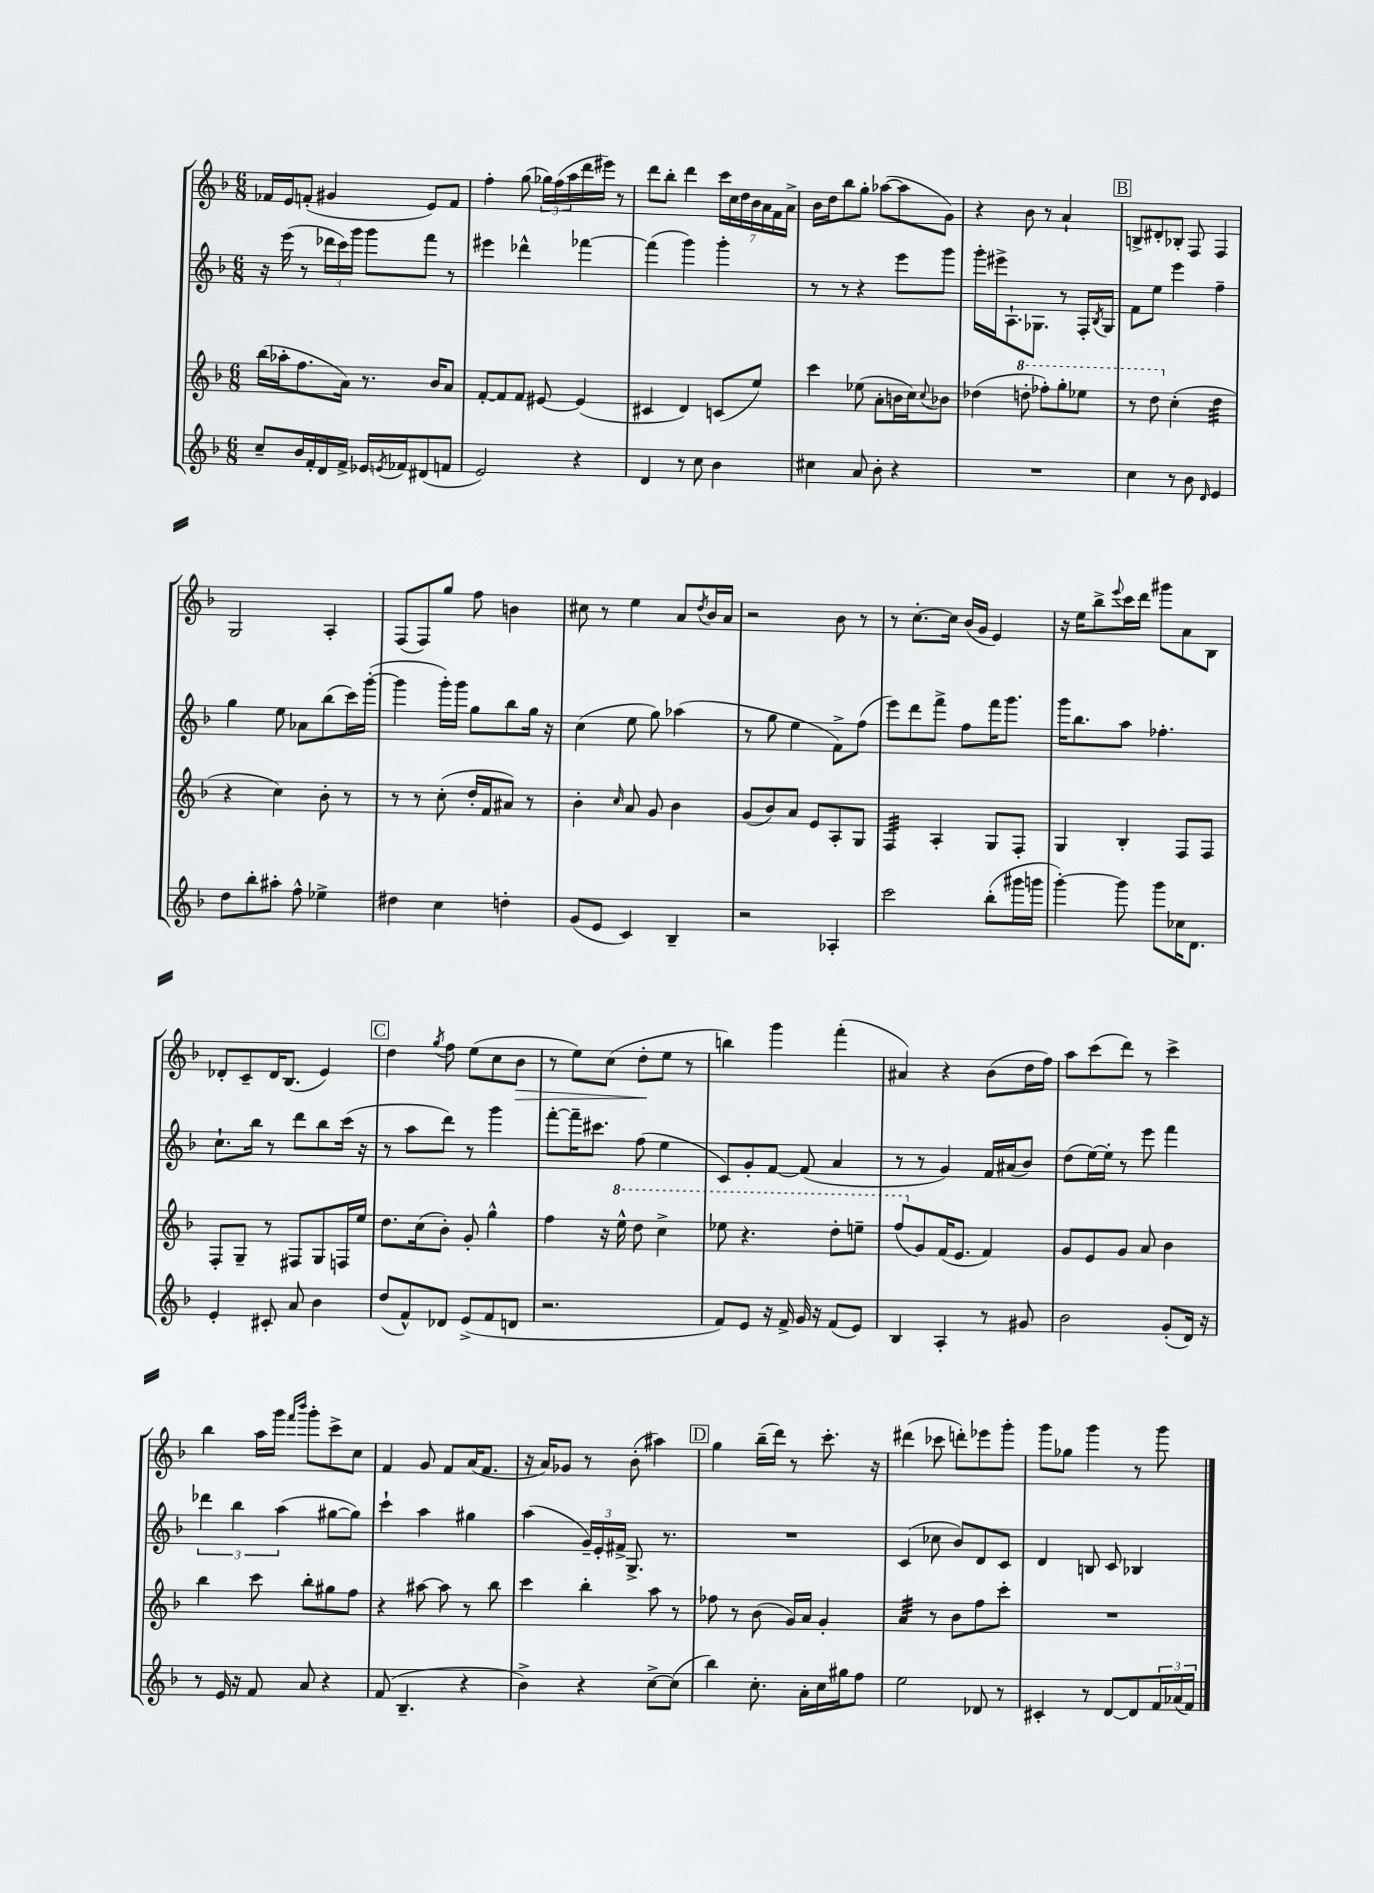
<<
\new StaffGroup <<
\new Staff = "s0" {
    \clef treble \key f \major \numericTimeSignature \time 6/8
    fes'16 e'16 f'8-.( gis'4 e'8) f'8 |
    f''4-. g''8( \tuplet 3/2 { ges''16) f''16( a''16 } d'''16 eis'''16) r8 |
    d'''8 bes''8-. d'''4 \tuplet 7/4 { c'''16 c''16 d''16 bes'16 a'16 f'16 a'16-> } |
    bes'16 d''16 bes''8 g''8-. aes''8~( aes''8 g'8) |
    r4 bes'8 r8 a'4-! |
    \mark \markup { \box "B" } b8-> dis'8-. bes8-. f8 f4 |
    g2 a4-. |
    f8( f8) g''8 f''8 b'4 |
    cis''8 r8 e''4 a'8 \acciaccatura { d''8 } bes'16 a'16 |
    r2 bes'8 r8 |
    r8 c''8.~-. c''16 bes'16( g'16 e'4) |
    r16 e''16 bes''8-> \appoggiatura { e'''8 } c'''16 d'''16 gis'''8 a'8 bes8 |
    des'8-. c'8-- des'16 bes8.( e'4) |
    \mark \markup { \box "C" } d''4 \acciaccatura { g''8 } f''8 e''8( c''8 bes'8\> |
    r8 e''8) c''8( d''8-.\! e''8 r8 |
    b''4) g'''4 f'''4-.( |
    ais'4) r4 bes'8( d''16 f''16) |
    a''8 c'''8( d'''8) r8 c'''4-> |
    bes''4 a''16 g'''16 \grace { f'''16 bes'''16 } g'''8-. c'''8-> c''8 |
    f'4 g'8 f'8 a'16( f'8. |
    r16 a'16) ges'8 r8 bes'8-.( ais''4) |
    \mark \markup { \box "D" } g''4 bes''16--( d'''16) r8 c'''8.-. r16 |
    dis'''4( ces'''8 d'''8-.) ees'''8 g'''8-. |
    g'''8 ges''8 g'''4 r8 g'''8 \bar "|." |
}
\new Staff = "s1" {
    \clef treble \key f \major \numericTimeSignature \time 6/8
    r16 e'''16( r8 \tuplet 3/2 { des'''16 c'''16) g'''16 } g'''8 f'''8 r8 |
    eis'''4 des'''4-^ fes'''4~ |
    fes'''4( g'''4) g'''4-. |
    r8 r8 r4 e'''8 g'''8 |
    g'''16-. eis'''16-> a8.-! ges8. r8 f16-. \acciaccatura { bes8 } ges16 |
    \mark \markup { \box "B" } f'8 e''8 e'''4 f''4-- |
    g''4 e''8 aes'8 bes''8( c'''16) g'''16~-.( |
    g'''4 g'''16-.) g'''16 g''8 bes''8 g''16 r16 |
    c''4( e''8 g''8) aes''4( |
    r8 g''8 e''4 f'8->) f''8( |
    e'''8) d'''8 f'''8-> f''8 f'''16 g'''8. |
    g'''16 bes''8. a''8 fes''4.-. |
    c''8.-! bes''16 r8 d'''8 bes''8 c'''16( r16 |
    \mark \markup { \box "C" } r8 a''8 d'''8) r8 g'''4 |
    f'''8~-. f'''16-- cis'''8. f''8( e''4 |
    c'8) g'8-. f'8~ f'8( a'4 |
    r8 r8 g'4) f'16 ais'16( bes'8) |
    d''8( e''16~) e''16-. r8 e'''8 f'''4 |
    \tuplet 3/2 { des'''4 bes''4 a''4( } gis''8~ gis''8) |
    c'''4-! a''4 gis''4 |
    a''4( \tuplet 3/2 { g'16--) e'16-. fis'16-> } g8.-> r8. |
    \mark \markup { \box "D" } R2. |
    c'4( ces''8 bes'8) d'8 c'8 |
    d'4 b8 c'8 bes4 \bar "|." |
}
\new Staff = "s2" {
    \clef treble \key f \major \numericTimeSignature \time 6/8
    bes''16( aes''16-. f''8. a'16) r8. bes'16 a'8 |
    f'8~-. f'8 f'8 eis'8~ eis'4( |
    cis'4 d'4) c'8( e''8) |
    c'''4 ees''8( a'8-. b'16 c''16) \appoggiatura { c''8 } bes'8 |
    des''4( \ottava #1 d'''!8-. fes'''8-.) g'''8-. ees'''8 |
    \mark \markup { \box "B" } r8 d'''8 \ottava #0 c''4-.( d''4:32 |
    r4 c''4) bes'8-. r8 |
    r8 r8 c''8-.( d''16-. f'16 ais'8) r8 |
    bes'4-. \grace { c''16 } a'8 g'8 bes'4 |
    g'8( bes'8) a'8 e'8 a8-. g8 |
    f4:32 a4-. g8 f8-. |
    g4 bes4-. f8 f8 |
    f8-. g8-- r8 fis8 g8 f16 e''16 |
    \mark \markup { \box "C" } d''8. c''16( bes'8-.) g'8-. g''4-^ |
    f''4 r16 \ottava #1 e'''16-^ d'''8 c'''4-> |
    ees'''8 r4. d'''8-. e'''8-- |
    f'''8( \ottava #0 g'8) f'16( e'8. f'4) |
    g'8 e'8 g'8 a'8 bes'4 |
    bes''4 c'''8 bes''8-. gis''8 f''8 |
    r4 ais''8~ ais''8 r8 bes''8 |
    c'''4 bes''4-. a''8 r8 |
    \mark \markup { \box "D" } fes''8 r8 bes'8( g'16) a'16 g'4-. |
    a'4:32 r8 bes'8 f''8 c'''8-. |
    R2. \bar "|." |
}
\new Staff = "s3" {
    \clef treble \key f \major \numericTimeSignature \time 6/8
    c''8-- bes'16 f'16-. d'16 f'16-> ees'16 \acciaccatura { e'8 } fes'16 dis'8( f'8 |
    e'2) r4 |
    d'4 r8 c''8 bes'4 |
    cis''4 a'8 bes'8-. r4 |
    R2. |
    \mark \markup { \box "B" } c''4 r8 bes'8 \grace { d'16 } e'4 |
    d''8 bes''8-. ais''8-. f''8-^ ees''4-> |
    dis''4 c''4 d''4-. |
    g'8( e'8 c'4) bes4-- |
    r2 aes4-. |
    c'''2 bes''8-.( gis'''16 g'''16 |
    g'''4~-.) g'''8 g'''8 ces''16 d'8. |
    e'4-. cis'8-. a'8 bes'4 |
    \mark \markup { \box "C" } d''8( f'8-^) des'8 e'8->( f'8 d'8 |
    r2. |
    f'8) e'8 r16 f'16-> g'16 r16 f'8( e'8) |
    bes4 a4-. r8 gis'8 |
    bes'2 g'8-.( d'16) r16 |
    r8 e'16 r16 f'8 a'8 r4 |
    f'8( bes4.-- r4 |
    bes'4->) r4 c''8~-> c''8( |
    \mark \markup { \box "D" } bes''4) c''8.-. a'16-. c''16 gis''16 f''8 |
    e''2 des'8 r8 |
    cis'4-. r8 d'8~ d'8 \tuplet 3/2 { f'16 aes'16( f'16) } \bar "|." |
}
>>
>>
\layout { \context { \Score \remove "Bar_number_engraver" } }
